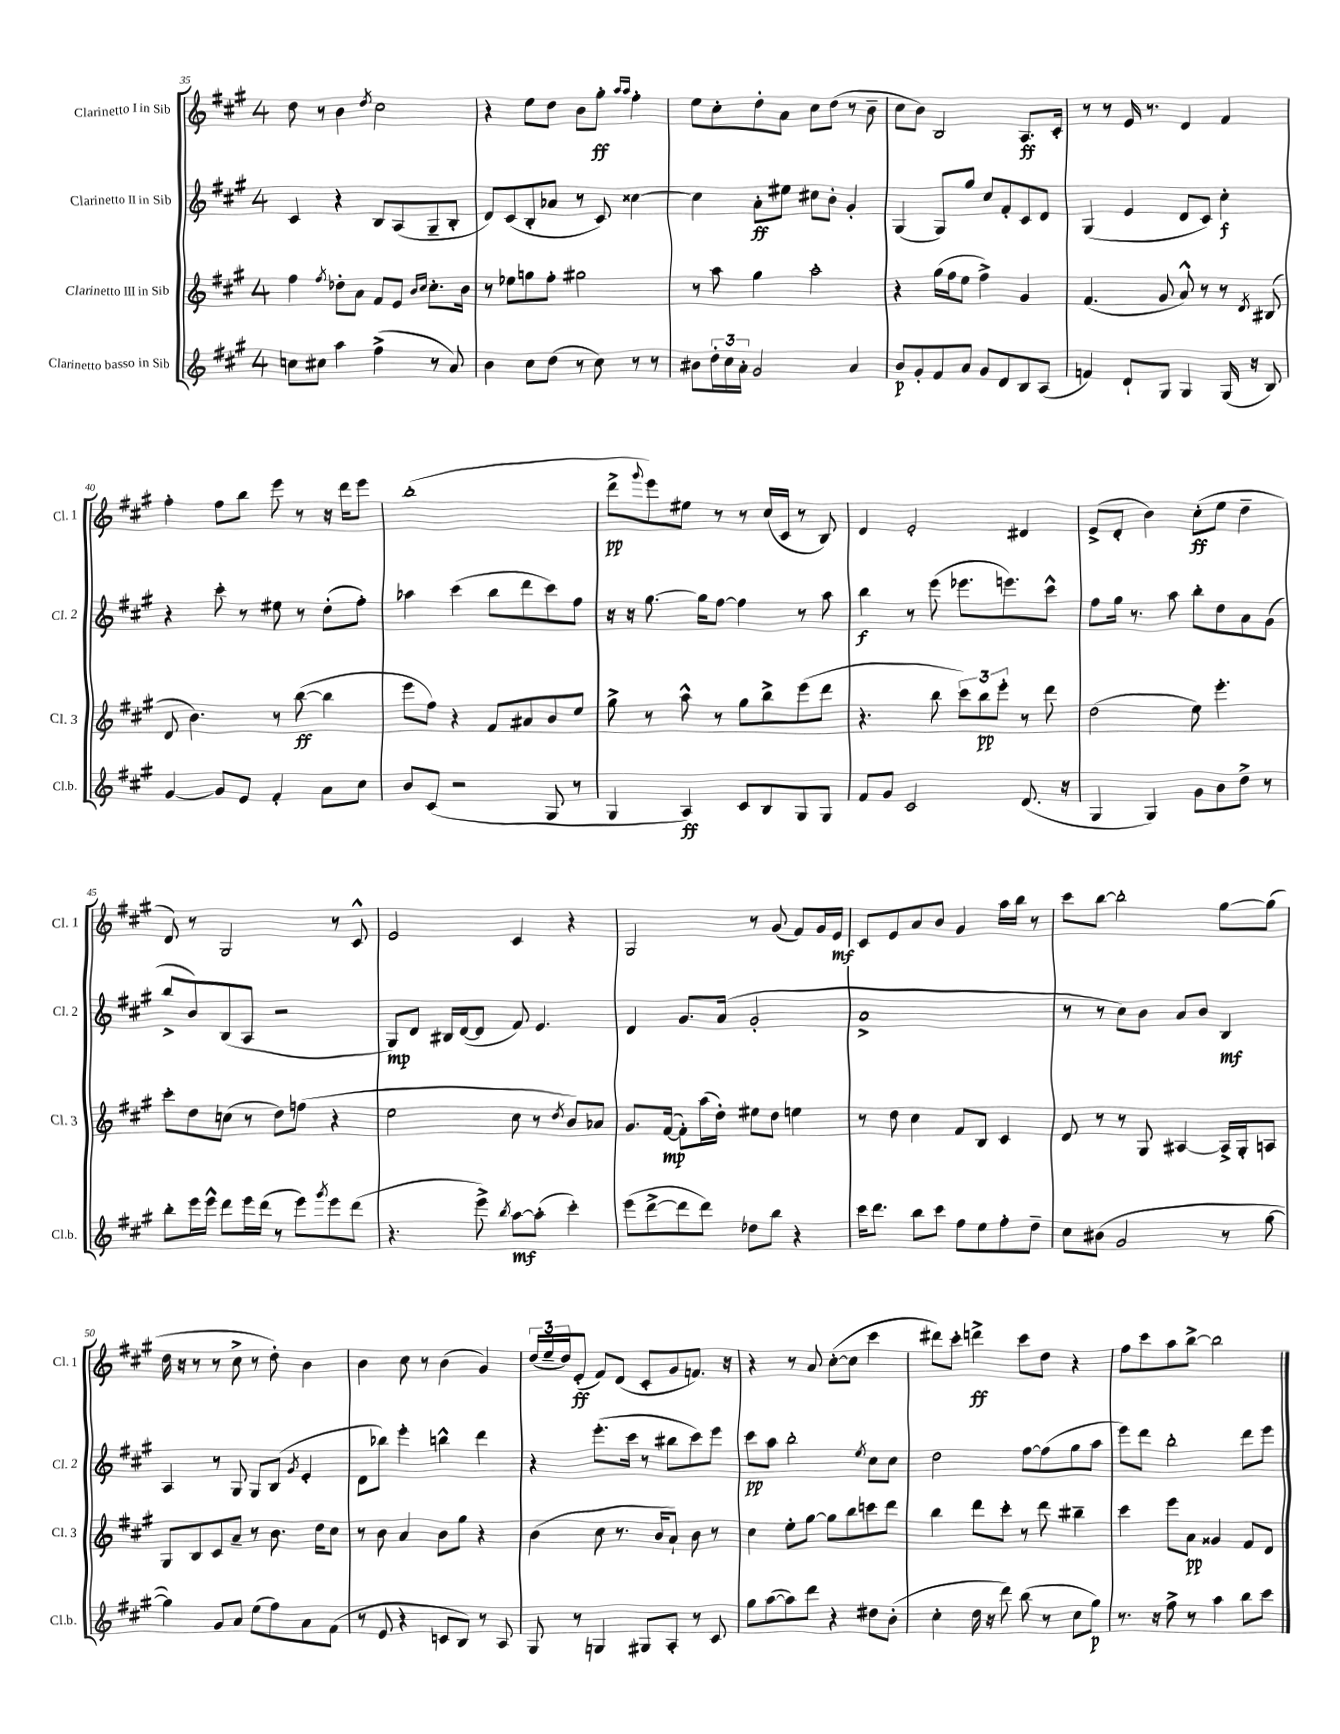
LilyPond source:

<<
\new StaffGroup <<
\new Staff = "s0" \with { instrumentName = "Clarinetto I in Sib" shortInstrumentName = "Cl. 1" } {
    \clef treble \key a \major \once \override Staff.TimeSignature.style = #'single-digit \time 4/4
    d''8 r8 b'4 \acciaccatura { d''8 } cis''2 |
    r4 e''8 d''8 b'8 gis''8-.\ff \grace { a''16 a''16 } fis''4-. |
    e''8 cis''8-. d''8-. a'8 cis''8 d''8( r8 b'8-- |
    cis''8 b'8) b2 a8.\ff cis'16-. |
    r8 r8 e'16 r8. d'4 fis'4 |
    fis''4-. fis''8 b''8 e'''8 r8 r16 d'''16 e'''8 |
    b''1-.( |
    d'''8->\pp \appoggiatura { gis'''8 } e'''8) eis''8 r8 r8 cis''16( cis'16 r8 b8) |
    d'4 e'2-. dis'4 |
    e'8->( d'8-. b'4) cis''8-.\ff( e''8 d''4-- |
    d'8) r8 gis2 r8 cis'8-^ |
    e'2 cis'4 r4 |
    gis2 r8 gis'8( fis'8) gis'16 e'16\mf |
    cis'8 e'8 a'8 b'8 gis'4 a''16 b''16 r8 |
    cis'''8 b''8~ b''2-. gis''8~ gis''8( |
    d''16 r16 r8 r8 cis''8-> r8 d''8-.) b'4 |
    b'4 cis''8 r8 b'4( gis'4) |
    \tuplet 3/2 { d''16( e''16-- d''16) } e'8-.\ff( fis'8) d'8( cis'8-. gis'8 f'8.) r16 |
    r4 r8 a'8 cis''8~-.( cis''8 cis'''4 |
    dis'''8) cis'''8-. d'''4->\ff cis'''8 d''8 r4 |
    fis''8 cis'''8 a''8 b''8~-> b''2 \bar "|." |
}
\new Staff = "s1" \with { instrumentName = "Clarinetto II in Sib" shortInstrumentName = "Cl. 2" } {
    \clef treble \key a \major \once \override Staff.TimeSignature.style = #'single-digit \time 4/4
    cis'4 r4 b8 a8( gis8-- b8-. |
    d'8) cis'8( b8-. aes'8 r8 cis'8) cisis''4~ |
    cisis''4 a'8-.\ff eis''8 cis''8 b'8-. gis'4-. |
    gis4( gis8) gis''8 cis''8 fis'8-. cis'8 d'8 |
    gis4( e'4 d'8 cis'8) cis''4-.\f |
    r4 cis'''8-. r8 eis''8 r8 d''8-.( fis''8-.) |
    aes''4 cis'''4( b''8 d'''8 cis'''8) fis''8 |
    r16 r16 gis''8.~ gis''16 fis''8~ fis''4 r8 a''8 |
    b''4\f r8 e'''8( ees'''8. e'''8.) cis'''8-^ |
    fis''8 gis''16 r8. a''8 b''8-. d''8 a'8 gis'8( |
    b''8-> b'8) b8( a8 r2 |
    gis8\mp) d'8 bis16 d'16~( d'8 fis'8) e'4. |
    d'4 gis'8. a'16( gis'2-. |
    a'1-> |
    r8 r8 cis''8) b'8 a'8 b'8 b4\mf |
    a4 r8 gis8 gis8 b8( \acciaccatura { gis'8 } e'4-. |
    d'8 bes''8) e'''4-. b''4-^ d'''4 |
    r4 e'''8.-.( cis'''16 r8 bis''8 cis'''8) e'''8 |
    cis'''8\pp a''8 b''2-. \acciaccatura { e''8 } cis''8 cis''8 |
    d''2 fis''8~ fis''8( gis''8 a''8 |
    e'''8) d'''8 b''2-. d'''8 e'''8 \bar "|." |
}
\new Staff = "s2" \with { instrumentName = "Clarinetto III in Sib" shortInstrumentName = "Cl. 3" } {
    \clef treble \key a \major \once \override Staff.TimeSignature.style = #'single-digit \time 4/4
    fis''4 \acciaccatura { fis''8 } des''8-. a'8 fis'8 e'8 \grace { b'16 cis''16 } cis''8.-. b'16 |
    r8 ees''8 g''8 fis''8-. gis''2 |
    r8 a''8 gis''4 a''2-. |
    r4 gis''16( fis''16 e''8 fis''4->) gis'4 |
    fis'4.( gis'8 a'8-^) r8 r8 \acciaccatura { d'8 } bis8( |
    d'8 b'4.) r8 b''8~\ff( b''4 |
    e'''8 fis''8) r4 fis'8 ais'8 b'8 e''8 |
    gis''8-> r8 a''8-^ r8 gis''8 b''8-> e'''8( d'''8 |
    r4. b''8 \tuplet 3/2 { cis'''8) b''8\pp e'''8-. } r8 d'''8 |
    d''2( e''8) e'''4.-. |
    cis'''8-. d''8 c''8( r8 d''8) f''8( r4 |
    e''2 cis''8 r8 \acciaccatura { d''8 } b'8) aes'8 |
    gis'8. fis'16~\mp( fis'8-.) a''16( d''16-.) eis''8 d''8 e''4 |
    r8 d''8 cis''4 fis'8 b8 cis'4 |
    d'8 r8 r8 gis8 ais4~ ais16-> gis16-. a8 |
    gis8 b8 cis'8 a'8-- r8 b'8. d''16 cis''8 |
    r8 b'8 a'4 b'8 gis''8 r4 |
    b'4( cis''8 r8. b'16 a'8-!) b'8 r8 |
    cis''4 e''8-. gis''8~ gis''8 b''8 c'''8 d'''8 |
    b''4 d'''8 cis'''8-. r8 d'''8 bis''4-- |
    cis'''4 e'''8 a'8\pp gisis'4 fis'8 d'8 \bar "|." |
}
\new Staff = "s3" \with { instrumentName = "Clarinetto basso in Sib" shortInstrumentName = "Cl.b." } {
    \clef treble \key a \major \once \override Staff.TimeSignature.style = #'single-digit \time 4/4
    c''8 cis''8 a''4 fis''4->( r8 a'8) |
    b'4 cis''8 d''8( r8 cis''8) r8 r8 |
    bis'8 \tuplet 3/2 { d''16-. cis''16 a'16-. } gis'2 a'4 |
    b'8\p gis'8-. fis'8 a'8 gis'8 d'8 b8 a8( |
    f'4) d'8-! gis8 gis4 gis16( r16 b8) |
    gis'4~ gis'8 e'8 fis'4-. a'8 cis''8 |
    b'8 cis'8( r2 gis8 r8 |
    gis4 a4\ff) cis'8 b8 gis8 gis8 |
    fis'8 gis'8 cis'2 d'8.( r16 |
    gis4 gis4) gis'8 b'8 d''8-> r8 |
    b''8-. e'''16 e'''16-^ d'''8 e'''16 d'''16( r8 e'''8) \acciaccatura { gis'''8 } e'''8 d'''8( |
    r4. e'''8->) \acciaccatura { b''8 } a''8~\mf a''8-.( cis'''4-.) |
    e'''8( d'''8~-> d'''8 d'''8) des''8 b''8 r4 |
    cis'''16 d'''8. b''8 cis'''8 fis''8 e''8 fis''8-. d''8-- |
    cis''8 bis'8( gis'2 r8 gis''8~ |
    gis''4) gis'8 a'8 e''8( fis''8) a'8 fis'8( |
    r8 e'8 r4 c'8 b8) r8 a8 |
    gis8 r8 g4 gis8 a8-. r8 cis'8 |
    gis''8 a''8~( a''8) d'''8 r4 dis''8 b'8-.( |
    cis''4-. d''16 r16 d'''8) b''8( r8 cis''8 gis''8\p) |
    r8. r16 fis''8-> r8 a''4 b''8 cis'''8 \bar "|." |
}
>>
>>
\layout { \context { \Score currentBarNumber = #35 } }
